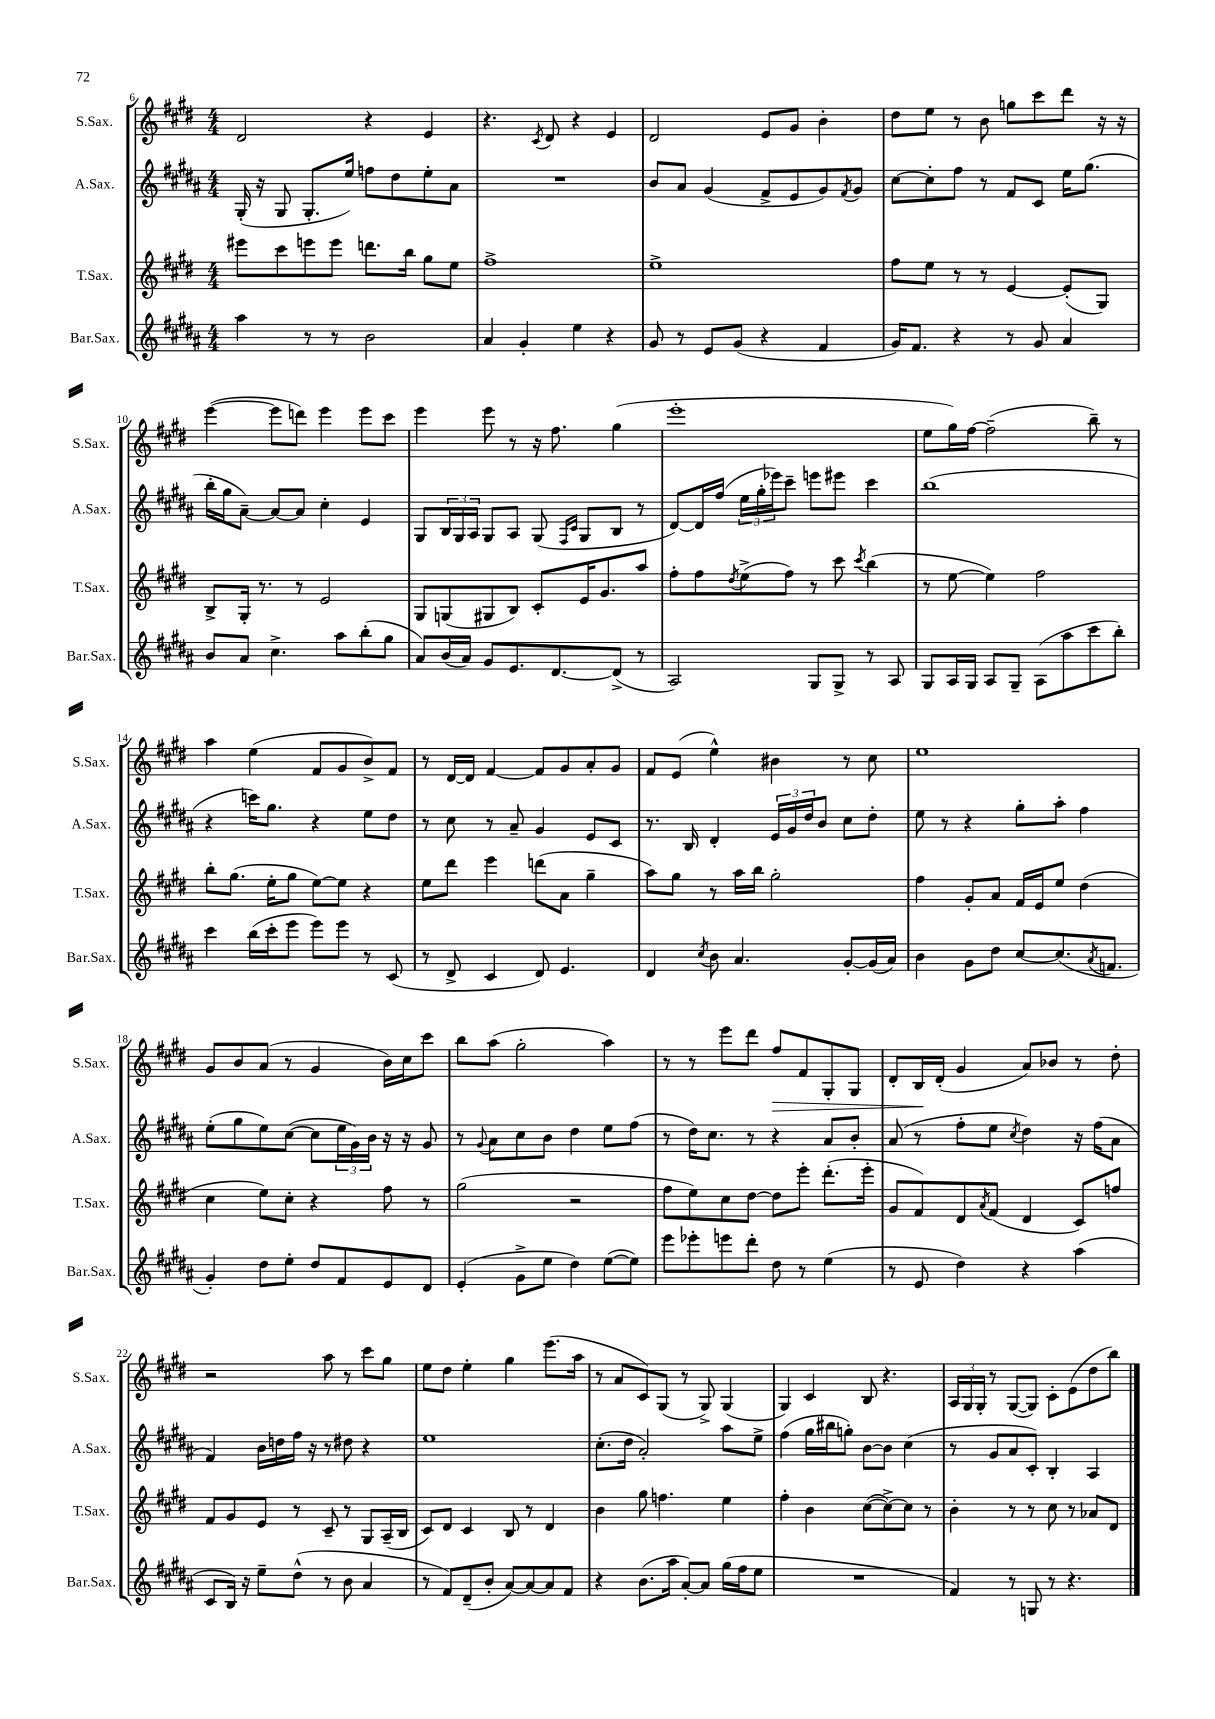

**kern	**kern	**kern	**kern
*staff4	*staff3	*staff2	*staff1
*clefG2	*clefG2	*clefG2	*clefG2
*k[f#c#g#d#a#]	*k[f#c#g#d#]	*k[f#c#g#d#a#]	*k[f#c#g#d#]
*M4/4	*M4/4	*M4/4	*M4/4
4aa#	8eee#	(16G#'	2d#
.	.	16r	.
.	8ccc#	8G#	.
8r	8eee	8.G#'	.
8r	8eee	.	.
.	.	16ee)	.
2b	8.ddd	8ff	4r
.	.	8dd#	.
.	16bb	.	.
.	8gg#	8ee'	4e
.	8ee	8a#	.
=	=	=	=
4a#	1ff#^	1r	4.r
4g#'	.	.	.
.	.	.	8qc#
.	.	.	8d#
4ee	.	.	4r
4r	.	.	4e
=	=	=	=
8g#	1ee^	8b	2d#
8r	.	8a#	.
8e	.	(4g#	.
(8g#	.	.	.
4r	.	8f#^	8e
.	.	8e	8g#
4f#	.	8g#)	4b'
.	.	8qf#	.
.	.	8g#	.
=	=	=	=
16g#)	8ff#	[8cc#	8dd#
8.f#	.	.	.
.	8ee	8cc#']	8ee
4r	8r	8ff#	8r
.	8r	8r	8b
8r	[4e	8f#	8gg
8g#	.	8c#	8ccc#
4a#	(8e']	16ee	8ddd#
.	.	(8.gg#	.
.	8G#)	.	16r
.	.	.	16r
=	=	=	=
8b	8B^	16bb'	([4eee
.	.	16gg#	.
8a#	16G#'	[8a#~)	.
.	8.r	.	.
4.cc#^	.	8a#_	8eee]
.	8r	8a#]	8ddd)
.	2e	4cc#'	4eee
8aa#	.	.	.
(8bb'	.	4e	8eee
8gg#	.	.	8ccc#
=	=	=	=
8a#)	8G#	8G#	4eee
(16b	(8G	24B	.
.	.	24G#	.
16a#)	.	.	.
.	.	24A#	.
8g#	8G#	8G#	8eee
8.e	8B)	8A#	8r
.	8c#'	(8G#	16r
[8.d#	.	.	8.ff#
.	.	16qqF#	.
.	.	16qqc#	.
.	16e	8G#	.
.	8.g#	.	.
(8d#^]	.	8B	(4gg#
8r	8aa	8r	.
=	=	=	=
2A#)	8ff#'	[8d#)	1eee'
.	8ff#	16d#]	.
.	.	(16ff#	.
.	8qdd#	.	.
.	(8ee^	24ee	.
.	.	24gg#'	.
.	.	24eee-)	.
.	8ff#)	8ccc#~	.
8G#	8r	8eee	.
8G#^	8ccc#	8eee#	.
.	8qccc#	.	.
8r	(4bb	4ccc#	.
8A#	.	.	.
=	=	=	=
8G#	8r	(1bb	8ee
16A#	[8ee	.	16gg#)
16G#	.	.	[16ff#
8A#	4ee])	.	(2ff#~]
8G#~	.	.	.
(8A#	2ff#	.	.
8aa#	.	.	.
8ccc#	.	.	8bb~)
8bb')	.	.	8r
=	=	=	=
4ccc#	8bb'	4r	4aa
.	(8.gg#	.	.
(16bb	.	16ccc)	(4ee
16ccc#'	16ee'	8.gg#	.
8eee	8gg#	.	.
8eee)	[8ee)	4r	8f#
8eee	8ee]	.	8g#
8r	4r	8ee	8b^)
(8c#	.	8dd#	8f#
=	=	=	=
8r	8ee	8r	8r
8d#^	8ddd#	8cc#	[16d#
.	.	.	16d#]
4c#	4eee	8r	[4f#
.	.	8a#~	.
8d#)	(8ddd	4g#	8f#]
4.e	8a	.	8g#
.	4gg#~	8e	8a'
.	.	8c#	8g#
=	=	=	=
4d#	8aa)	8.r	8f#
.	8gg#	.	(8e
.	.	16B	.
8qcc#	.	.	.
8b	8r	4d#'	4ee^^)
4.a#	16aa	.	.
.	16bb	.	.
.	2gg#'	24e	4b#
.	.	24g#	.
.	.	24dd#	.
.	.	8b	.
[8g#'	.	8cc#	8r
(16g#]	.	8dd#'	8cc#
16a#)	.	.	.
=	=	=	=
4b	4ff#	8ee	1ee
.	.	8r	.
8g#	8g#'	4r	.
8dd#	8a	.	.
[8cc#	16f#	8gg#'	.
.	16e	.	.
(8.cc#]	8ee	8aa#'	.
.	(4dd#	4ff#	.
8qa#	.	.	.
8.f	.	.	.
=	=	=	=
4g#')	4cc#	(8ee'	8g#
.	.	8gg#	8b
8dd#	8ee)	8ee)	(8a
8ee'	8cc#'	([8cc#	8r
8dd#	4r	8cc#]	4g#
8f#	.	24ee	.
.	.	24g#)	.
.	.	24b	.
8e	8ff#	16r	16b)
.	.	16r	16cc#
8d#	8r	8g#	8ccc#
=	=	=	=
(4e'	(2gg#	8r	8bb
.	.	8qqg#	.
.	.	8a#	(8aa
8g#^	.	8cc#	2gg#'
8ee	.	8b	.
4dd#)	2r	4dd#	.
([8ee	.	8ee	4aa)
8ee])	.	(8ff#	.
=	=	=	=
8eee	8ff#	8r	8r
8eee-'	8ee)	16dd#)	8r
.	.	8.cc#	.
8eee	8cc#	.	8eee
8ddd#'	[8dd#	8r	8ddd#
8dd#	8dd#]	4r	8ff#
8r	8eee'	.	8f#
(4ee	(8.ddd#'	8a#	8G#'
.	.	8b'	8G#
.	16eee'	.	.
=	=	=	=
8r	8g#	(8a#	8d#'
8e	8f#)	8r	16B
.	.	.	(16d#'
4dd#)	8d#	8ff#'	4g#
.	8qa	.	.
.	(8f#	8ee	.
.	.	8qcc#	.
4r	4d#	4dd#)	8a)
.	.	.	8b-
(4aa#	8c#)	16r	8r
.	.	(16ff#	.
.	8ff	8a#	8dd#'
=	=	=	=
8c#	8f#	4f#)	2r
16B)	8g#	.	.
16r	.	.	.
8ee~	8e	16b	.
.	.	16dd	.
(8dd#^^	8r	16ff#	.
.	.	16r	.
8r	8c#~	8r	8aa
8b	8r	8dd#	8r
4a#	8G#	4r	8ccc#
.	(16A~	.	8gg#
.	16B	.	.
=	=	=	=
8r	8c#)	1ee	8ee
8f#)	8d#	.	8dd#
(8d#~	4c#	.	4ee'
8b'	.	.	.
[8a#)	8B	.	4gg#
8a#_	8r	.	.
8a#]	4d#	.	(8.eee
8f#	.	.	.
.	.	.	16aa
=	=	=	=
4r	4b	(8.cc#'	8r
.	.	.	8a
.	.	16dd#	.
(8.b	8gg#	2a#')	8c#)
.	4.ff	.	(8G#
16aa#	.	.	.
[8a#')	.	.	8r
8a#]	.	.	8G#^)
(16gg#	4ee	8aa#	(4G#
16ff#	.	.	.
8ee	.	8ee^	.
=	=	=	=
1r	4ff#'	(4ff#	4G#)
.	4b	16gg#	4c#
.	.	16bb#	.
.	.	8gg')	.
.	([8cc#	[8b	8B
.	8cc#^_)	8b]	4.r
.	8cc#]	(4cc#	.
.	8r	.	.
=	=	=	=
4f#)	4b'	8r	24A
.	.	.	24G#
.	.	.	24G#'
.	.	8g#	8r
8r	8r	8a#	([8G#
8G	8r	8c#')	8G#])
8r	8cc#	4B'	8c#'
4.r	8r	.	(8e
.	8a-	4A#	8dd#
.	8d#	.	8bb)
==	==	==	==
*-	*-	*-	*-
